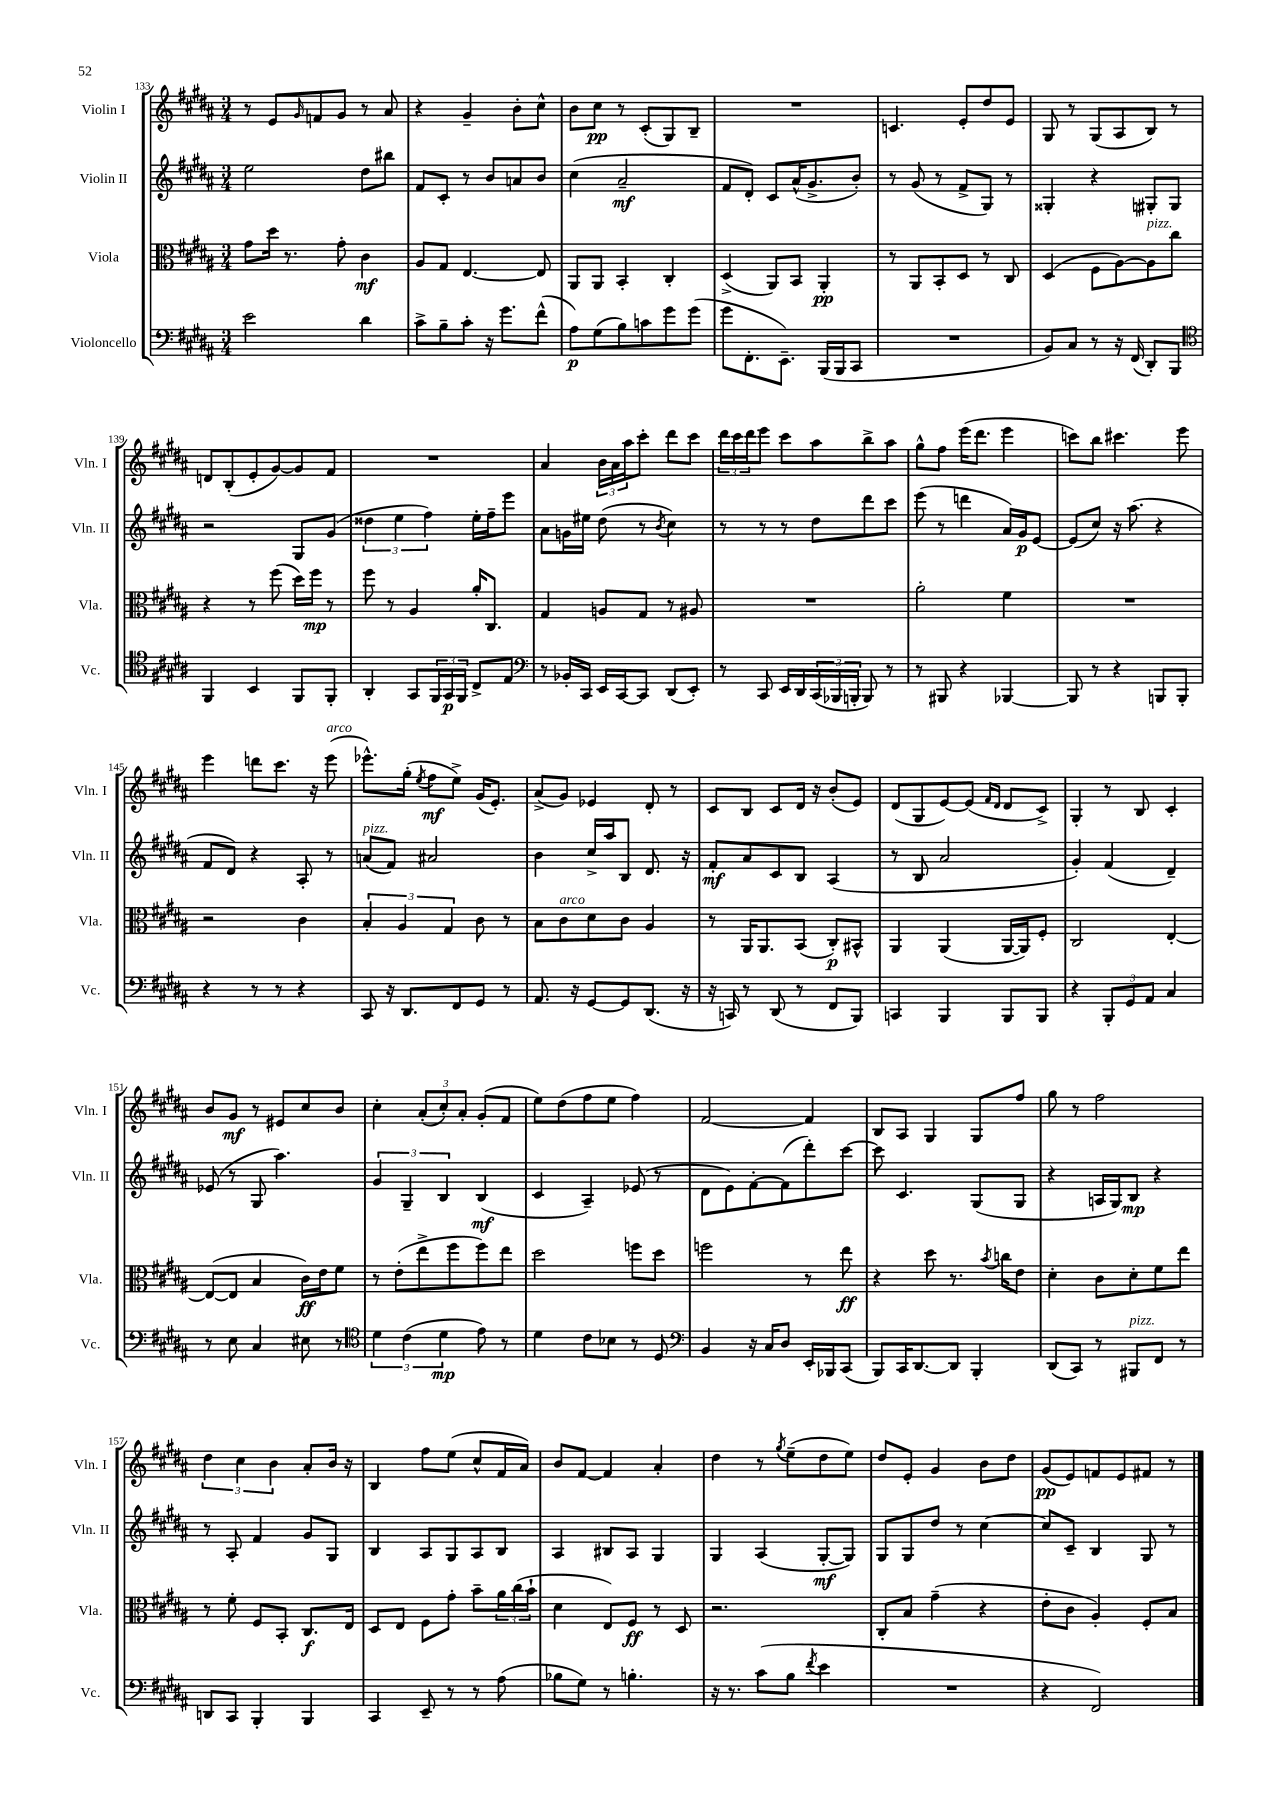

**kern	**dynam	**kern	**dynam	**kern	**dynam	**kern	**dynam
*part4	*part4	*part3	*part3	*part2	*part2	*part1	*part1
*staff4	*staff4	*staff3	*staff3	*staff2	*staff2	*staff1	*staff1
*I"Violoncello	*	*I"Viola	*	*I"Violin II	*	*I"Violin I	*
*I'Vc.	*	*I'Vla.	*	*I'Vln. II	*	*I'Vln. I	*
*clefF4	*	*clefC3	*	*clefG2	*	*clefG2	*
*k[f#c#g#d#a#]	*	*k[f#c#g#d#a#]	*	*k[f#c#g#d#a#]	*	*k[f#c#g#d#a#]	*
*M3/4	*	*M3/4	*	*M3/4	*	*M3/4	*
=133	=133	=133	=133	=133	=133	=133	=133
2e\	.	8g#\L	.	2ee\	.	8r	.
.	.	16dd#\Jk	.	.	.	8e/L	.
.	.	8.r	.	.	.	.	.
.	.	.	.	.	.	16qqg#/	.
.	.	.	.	.	.	8fn/	.
.	.	8g#'\	.	.	.	8g#/J	.
4d#\	.	4c#\	mf	8dd#\L	.	8r	.
.	.	.	.	8bb#X\J	.	8a#/	.
=134	=134	=134	=134	=134	=134	=134	=134
8c#^\L	.	8A#/L	.	8f#/L	.	4r	.
8B~\	.	8G#/J	.	8c#'/J	.	.	.
8c#'\J	.	[4.E/	.	8r	.	4g#~/	.
16r	.	.	.	8b/L	.	.	.
8.g#\L	.	.	.	.	.	.	.
.	.	.	.	8an/	.	8b'\L	.
(8f#^^\J	.	8E/]	.	8b/J	.	8cc#^^\J	.
=135	=135	=135	=135	=135	=135	=135	=135
8A#\L)	p	8AA#/L	.	(4cc#\	.	8b\L	.
(8G#\	.	8AA#/J	.	.	.	8cc#\J	pp
8B\)	.	4BB'/	.	2a#~/	mf	8r	.
8cn\	.	.	.	.	.	(8c#'/L	.
8g#\	.	4C#'/	.	.	.	8G#/)	.
(8g#\J	.	.	.	.	.	8B~/J	.
=136	=136	=136	=136	=136	=136	=136	=136
8g#\L	.	(4D#^/	.	8f#/L	.	2.r	.
8.FF#'\	.	.	.	8d#'/J)	.	.	.
.	.	8AA#/L)	.	8c#/L	.	.	.
8.EE~\J)	.	.	.	.	.	.	.
.	.	8BB/J	.	(16a#^^/K	.	.	.
.	.	.	.	8.g#^/	.	.	.
(16BBB/LL	.	4AA#'/	pp	.	.	.	.
16BBB/J	.	.	.	.	.	.	.
8CC#/J	.	.	.	8b'/J)	.	.	.
=137	=137	=137	=137	=137	=137	=137	=137
2.r	.	8r	.	8r	.	4.cn/	.
.	.	8AA#/L	.	(8g#/	.	.	.
.	.	8BB'/	.	8r	.	.	.
.	.	8D#/J	.	8f#^/L	.	8e'/L	.
.	.	8r	.	8G#/J)	.	8dd#/	.
.	.	8C#/	.	8r	.	8e/J	.
=138	=138	=138	=138	=138	=138	=138	=138
8BB/L)	.	(4D#/	.	4G##X'/	.	8G#/	.
8C#/J	.	.	.	.	.	8r	.
8r	.	8F#\L	.	4r	.	(8G#/L	.
16r	.	[8A#\)	.	.	.	8A#/	.
(16FF#/	.	.	.	.	.	.	.
!	!	!LO:TX:a:i:t=pizz.	!	!	!	!	!
8DD#'/L)	.	8A#\]	.	8G#X'/L	.	8B/J)	.
8BBB/J	.	8cc#\J	.	8G#/J	.	8r	.
!!LO:LB:g=z
=139	=139	=139	=139	=139	=139	=139	=139
*clefC4	*	*	*	*	*	*	*
4FF#/	.	4r	.	2r	.	8dn/L	.
.	.	.	.	.	.	(8B'/	.
4BB/	.	8r	.	.	.	8e'/	.
.	.	(8ff#\	.	.	.	[8g#/)	.
8FF#/L	.	16dd#\LL)	.	8G#/L	.	8g#/]	.
.	.	16ff#\JJ	mp	.	.	.	.
8FF#'/J	.	8r	.	(8g#/J	.	8f#/J	.
=140	=140	=140	=140	=140	=140	=140	=140
4AA#'/	.	8ff#\	.	6dd##X\	.	2.r	.
.	.	8r	.	.	.	.	.
.	.	.	.	6ee\	.	.	.
8GG#/L	.	4A#/	.	.	.	.	.
.	.	.	.	6ff#\)	.	.	.
24FF#/L	.	.	.	.	.	.	.
24GG#/	p	.	.	.	.	.	.
24FF#/JJ	.	.	.	.	.	.	.
8C#^/L	.	16a#'/KL	.	16ee'\LL	.	.	.
.	.	8.C#/J	.	16ff#~\J	.	.	.
8E/J	.	.	.	8eee\J	.	.	.
=141	=141	=141	=141	=141	=141	=141	=141
*clefF4	*	*	*	*	*	*	*
8r	.	4G#/	.	8a#\L	.	4a#/	.
16BB-X'/LL	.	.	.	16gn\L	.	.	.
16CC#/JJ	.	.	.	16ee#X\JJ	.	.	.
16EE/LL	.	8An/L	.	(8dd#\	.	24b\LL	.
.	.	.	.	.	.	24a#\	.
[16CC#/J	.	.	.	.	.	.	.
.	.	.	.	.	.	24aa#\J	.
8CC#/J]	.	8G#/J	.	8r	.	8ccc#'\J	.
.	.	.	.	8qb/	.	.	.
(8DD#/L	.	8r	.	4cc#\)	.	8ddd#\L	.
8EE'/J)	.	8A#X/	.	.	.	8ccc#\J	.
=142	=142	=142	=142	=142	=142	=142	=142
8r	.	2.r	.	8r	.	24ddd#\LL	.
.	.	.	.	.	.	24ccc#\	.
.	.	.	.	.	.	24ddd#\J	.
8CC#/	.	.	.	8r	.	8eee\J	.
16EE/LL	.	.	.	8r	.	8ccc#\L	.
16DD#/	.	.	.	.	.	.	.
(24CC#/	.	.	.	8dd#\L	.	8aa#\	.
24BBB-X/	.	.	.	.	.	.	.
24BBBn'/JJ	.	.	.	.	.	.	.
8BBB/)	.	.	.	8ddd#\	.	8bb^\	.
8r	.	.	.	8ccc#\J	.	8aa#\J	.
=143	=143	=143	=143	=143	=143	=143	=143
8r	.	2a#'\	.	(8eee\	.	8gg#^^\L	.
8BBB#X/	.	.	.	8r	.	8ff#\J	.
4r	.	.	.	4dddn\	.	(16eee\KL	.
.	.	.	.	.	.	8.ddd#\J	.
[4BBB-X/	.	4f#\	.	16a#/LL)	.	4eee\	.
.	.	.	.	16g#/J	p	.	.
.	.	.	.	[8e/J	.	.	.
=144	=144	=144	=144	=144	=144	=144	=144
8BBB-/]	.	2.r	.	(8e/L]	.	8cccn\L)	.
8r	.	.	.	8cc#/J)	.	8bb\J	.
4r	.	.	.	16r	.	4.ccc#X\	.
.	.	.	.	(8.aa#\	.	.	.
8BBBn/L	.	.	.	4r	.	.	.
8BBB'/J	.	.	.	.	.	8eee\	.
!!LO:LB:g=z
=145	=145	=145	=145	=145	=145	=145	=145
4r	.	2r	.	8f#/L	.	4eee\	.
.	.	.	.	8d#/J)	.	.	.
8r	.	.	.	4r	.	8dddn\L	.
8r	.	.	.	.	.	8.ccc#\J	.
4r	.	4c#\	.	8A#'/	.	.	.
.	.	.	.	.	.	16r	.
!	!	!	!	!	!	!LO:TX:a:i:t=arco	!
.	.	.	.	8r	.	(8eee\	.
=146	=146	=146	=146	=146	=146	=146	=146
!	!	!	!	!LO:TX:a:i:t=pizz.	!	!	!
8CC#/	.	6B'/	.	(8an/L	.	8.eee-X^^\L)	.
16r	.	.	.	8f#/J)	.	.	.
.	.	6A#/	.	.	.	.	.
8.DD#/L	.	.	.	.	.	(16gg#'\Jk	.
.	.	.	.	.	.	8qee/	.
.	.	.	.	2a#X/	.	8ff#\L	mf
.	.	6G#/	.	.	.	.	.
8FF#/	.	.	.	.	.	8ee^\J)	.
8GG#/J	.	8c#\	.	.	.	(16g#/KL	.
.	.	.	.	.	.	8.e'/J)	.
8r	.	8r	.	.	.	.	.
=147	=147	=147	=147	=147	=147	=147	=147
8.AA#/	.	8B\L	.	4b\	.	(8a#^/L	.
!	!	!LO:TX:a:i:t=arco	!	!	!	!	!
.	.	8c#\	.	.	.	8g#/J)	.
16r	.	.	.	.	.	.	.
[8GG#/L	.	8d#\	.	16cc#^/LL	.	4e-X/	.
.	.	.	.	16aa#/J	.	.	.
8GG#/]	.	8c#\J	.	8B/J	.	.	.
(8.DD#/J	.	4A#/	.	8.d#/	.	8d#'/	.
.	.	.	.	.	.	8r	.
16r	.	.	.	16r	.	.	.
=148	=148	=148	=148	=148	=148	=148	=148
16r	.	8r	.	8f#'/L	mf	8c#/L	.
16CCn/)	.	.	.	.	.	.	.
8r	.	16AA#/KL	.	8a#/	.	8B/J	.
.	.	8.AA#/	.	.	.	.	.
(8DD#/	.	.	.	8c#/	.	8c#/L	.
8r	.	(8BB/J	.	8B/J	.	16d#/Jk	.
.	.	.	.	.	.	16r	.
8FF#/L	.	8C#'/L)	p	(4A#/	.	(8b'/L	.
8BBB/J)	.	8BB#X^^/J	.	.	.	8e/J)	.
=149	=149	=149	=149	=149	=149	=149	=149
4CCn/	.	4AA#/	.	8r	.	(8d#/L	.
.	.	.	.	8B/	.	8G#/	.
4BBB/	.	(4AA#/	.	2a#/	.	[8e/)	.
.	.	.	.	.	.	(8e/J]	.
.	.	.	.	.	.	16qqf#/LL	.
.	.	.	.	.	.	16qqd#/JJ	.
8BBB/L	.	[16AA#/LL	.	.	.	8d#/L	.
.	.	16AA#/J])	.	.	.	.	.
8BBB/J	.	8F#'/J	.	.	.	8c#^/J)	.
=150	=150	=150	=150	=150	=150	=150	=150
4r	.	2C#/	.	4g#'/)	.	4G#'/	.
12BBB'/L	.	.	.	(4f#/	.	8r	.
12GG#/	.	.	.	.	.	.	.
.	.	.	.	.	.	8B/	.
12AA#/J	.	.	.	.	.	.	.
4C#/	.	[4E'/	.	4d#~/)	.	4c#'/	.
!!LO:LB:g=z
=151	=151	=151	=151	=151	=151	=151	=151
8r	.	(8E/L_	.	(8e-X/	.	8b/L	.
8E\	.	8E/J]	.	8r	.	8g#/J	mf
4C#/	.	4B/	.	8G#/	.	8r	.
.	.	.	.	4.aa#\)	.	8e#X/L	.
8E#X\	.	16c#\LL)	ff	.	.	8cc#/	.
.	.	16e\J	.	.	.	.	.
8r	.	8f#\J	.	.	.	8b/J	.
=152	=152	=152	=152	=152	=152	=152	=152
*clefC4	*	*	*	*	*	*	*
6d#\	.	8r	.	6g#/	.	4cc#'\	.
.	.	(8e'\L	.	.	.	.	.
(6c#\	.	.	.	6G#~/	.	.	.
.	.	8ee^\	.	.	.	(12a#'/L	.
6d#\	mp	.	.	6B/	.	12cc#'/)	.
.	.	8ff#\	.	.	.	.	.
.	.	.	.	.	.	12a#'/J	.
8e\)	.	8ff#\)	.	(4B/	mf	(8g#'/L	.
8r	.	8ee\J	.	.	.	8f#/J	.
=153	=153	=153	=153	=153	=153	=153	=153
4d#\	.	2dd#\	.	4c#/	.	8ee\L)	.
.	.	.	.	.	.	(8dd#\	.
8c#\L	.	.	.	4A#~/)	.	8ff#\	.
8B-X\J	.	.	.	.	.	8ee\J	.
8r	.	8ffn\L	.	(8e-X/	.	4ff#\)	.
8D#/	.	8dd#\J	.	8r	.	.	.
=154	=154	=154	=154	=154	=154	=154	=154
*clefF4	*	*	*	*	*	*	*
4BB/	.	2ffn\	.	8d#\L	.	[2f#/	.
.	.	.	.	8e\)	.	.	.
16r	.	.	.	[8f#'\	.	.	.
16C#/KL	.	.	.	.	.	.	.
8D#/J	.	.	.	(8f#\]	.	.	.
16EE'/LL	.	8r	.	8ddd#'\)	.	4f#/]	.
16BBB-X/J	.	.	.	.	.	.	.
(8CC#/J	.	8ee\	ff	[8ccc#\J	.	.	.
=155	=155	=155	=155	=155	=155	=155	=155
8BBB/L)	.	4r	.	8ccc#\]	.	8B/L	.
16CC#/K	.	.	.	4.c#/	.	8A#/J	.
[8.DD#/	.	.	.	.	.	.	.
.	.	8dd#\	.	.	.	4G#/	.
8DD#/J]	.	8.r	.	.	.	.	.
4BBB'/	.	.	.	(8G#/L	.	8G#/L	.
.	.	8qb/	.	.	.	.	.
.	.	16ccn\KL	.	.	.	.	.
.	.	8e\J	.	8G#/J	.	8ff#/J	.
=156	=156	=156	=156	=156	=156	=156	=156
(8DD#/L	.	4d#'\	.	4r	.	8gg#\	.
8CC#/J)	.	.	.	.	.	8r	.
8r	.	8c#\L	.	16An/LL	.	2ff#\	.
.	.	.	.	16G#/J)	.	.	.
!LO:TX:a:i:t=pizz.	!	!	!	!	!	!	!
8BBB#X/L	.	8d#'\	.	8B/J	mp	.	.
8FF#/J	.	8f#\	.	4r	.	.	.
8r	.	8ee\J	.	.	.	.	.
!!LO:LB:g=z
=157	=157	=157	=157	=157	=157	=157	=157
8DDn/L	.	8r	.	8r	.	6dd#\	.
8CC#/J	.	8f#'\	.	8A#'/	.	.	.
.	.	.	.	.	.	6cc#\	.
4BBB'/	.	8F#/L	.	4f#/	.	.	.
.	.	.	.	.	.	6b\	.
.	.	8BB'/J	.	.	.	.	.
4BBB/	.	8.C#/L	f	8g#/L	.	8a#'/L	.
.	.	.	.	8G#/J	.	16b/Jk	.
.	.	16E/Jk	.	.	.	16r	.
=158	=158	=158	=158	=158	=158	=158	=158
4CC#/	.	8D#/L	.	4B/	.	4B/	.
.	.	8E/J	.	.	.	.	.
8EE~/	.	8F#\L	.	8A#/L	.	8ff#\L	.
8r	.	8g#'\J	.	8G#/	.	(8ee\J	.
8r	.	8b~\L	.	8A#/	.	8cc#^^/L	.
(8A#\	.	24a#\L	.	8B/J	.	16f#/L	.
.	.	(24cc#\	.	.	.	.	.
.	.	.	.	.	.	16a#/JJ)	.
.	.	24b`\JJ	.	.	.	.	.
=159	=159	=159	=159	=159	=159	=159	=159
8B-X\L	.	4d#\	.	4A#/	.	8b/L	.
8G#\J)	.	.	.	.	.	[8f#/J	.
8r	.	8E/L)	.	8B#X/L	.	4f#/]	.
4.Bn'\	.	8F#/J	ff	8A#/J	.	.	.
.	.	8r	.	4G#/	.	4a#'/	.
.	.	8D#/	.	.	.	.	.
=160	=160	=160	=160	=160	=160	=160	=160
16r	.	2.r	.	4G#/	.	4dd#\	.
8.r	.	.	.	.	.	.	.
(8c#\L	.	.	.	(4A#/	.	8r	.
.	.	.	.	.	.	8qgg#/	.
8B\J	.	.	.	.	.	(8ee~\L	.
8qf#/	.	.	.	.	.	.	.
4e\	.	.	.	[8G#'/L	mf	8dd#\	.
.	.	.	.	8G#/J])	.	8ee\J)	.
=161	=161	=161	=161	=161	=161	=161	=161
2.r	.	8C#'/L	.	8G#/L	.	8dd#/L	.
.	.	8B/J	.	8G#/	.	8e'/J	.
.	.	(4g#~\	.	8dd#/J	.	4g#/	.
.	.	.	.	8r	.	.	.
.	.	4r	.	[4cc#\	.	8b\L	.
.	.	.	.	.	.	8dd#\J	.
=162	=162	=162	=162	=162	=162	=162	=162
4r	.	8e'\L	.	8cc#/L]	.	(8g#/L	pp
.	.	8c#\J	.	8c#~/J	.	8e/)	.
2FF#/)	.	4A#'/)	.	4B/	.	8fn/	.
.	.	.	.	.	.	8e/	.
.	.	8F#'/L	.	8G#/	.	8f#X/J	.
.	.	8B/J	.	8r	.	8r	.
==	==	==	==	==	==	==	==
*-	*-	*-	*-	*-	*-	*-	*-
